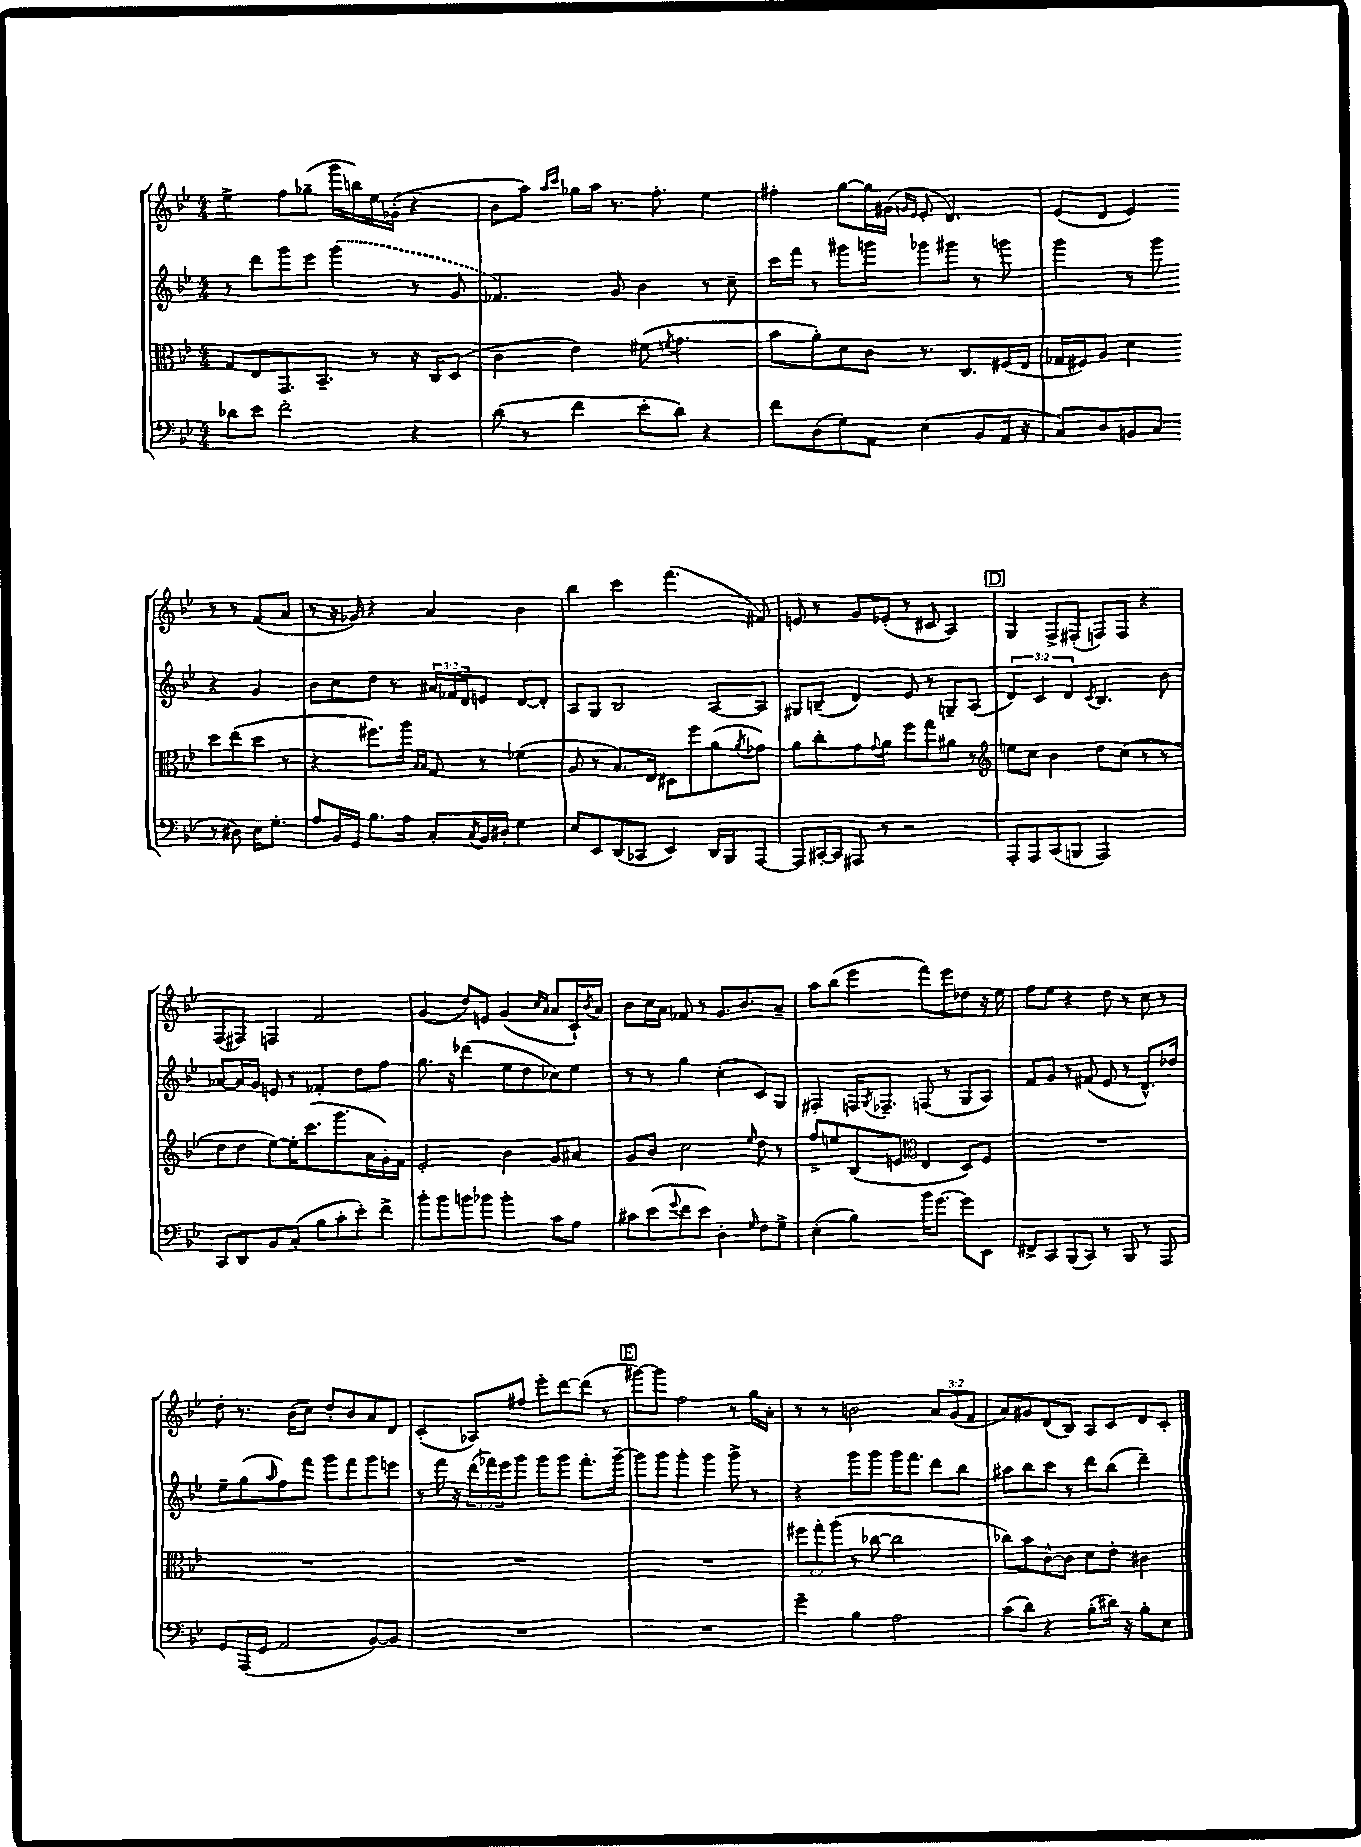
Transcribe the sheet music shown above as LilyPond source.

<<
\new StaffGroup <<
\new Staff = "s0" {
    \clef treble \key bes \major \numericTimeSignature \time 4/4 \override Staff.TupletNumber.text = #tuplet-number::calc-fraction-text
    ees''4-> f''8 ges''8--( g'''16 b''16) ees''16 ges'16-.( r4 |
    bes'8 a''8) \grace { a''16 c'''16 } ges''16 a''16 r8. f''8.-. ees''4 |
    fis''4-. g''8~ g''16 gis'16( \grace { g'16 ees'16 } ees'8-. d'4.) |
    ees'8( d'8 ees'4) r8 r8 f'8( a'8 |
    r8 r16 ges'16) r4 a'4 bes'4 |
    bes''4 c'''4 f'''4.( fis'8) |
    e'8 r8 g'8 ees'8-.( r8 cis'8 a4) |
    \mark \markup { \box "D" } g4 f8-> fis8-.( f8) f8 r4 |
    f8( fis8) f4 f'2 |
    g'4( d''8) e'8 g'4( \grace { c''16 a'16 } a'8 c'16-!) \acciaccatura { bes'8 } a'16 |
    bes'8 c''16 a'16 fes'8 r8 g'8. bes'8. a'8-- |
    a''8 bes''8( ees'''4 f'''8) ees'''8 des''8 r16 ees''16 |
    f''8 ees''8 r4 d''8 r8 c''8 r8 |
    d''8-. r8. bes'16( c''8) d''8-. bes'8 a'8 d'8 |
    c'4-.( aes8) fis''8 ees'''8-. d'''8~ d'''8( r8 |
    \mark \markup { \box "E" } gis'''8~) gis'''8 f''2 r8 g''16 a'16-. |
    r8 r8 b'2 \tuplet 3/2 { a'8 g'8( f'8 } |
    a'8) gis'8 d'8( bes8) a8 c'8 d'8 c'8-. \bar "|." |
}
\new Staff = "s1" {
    \clef treble \key bes \major \numericTimeSignature \time 4/4 \override Staff.TupletNumber.text = #tuplet-number::calc-fraction-text
    r8 d'''8 g'''8 ees'''8 \once \slurDashed g'''4( r8 g'8 |
    fes'4.) g'8 bes'4 r8 c''8-- |
    c'''16 f'''16 r8 gis'''8 g'''8 ges'''8 gis'''8 r8 g'''8 |
    g'''4 r8 g'''8 r4 g'4 |
    bes'8 c''8 d''8 r8 \tuplet 3/2 { ais'16 fes'16 d'16 } e'8 d'8~ d'8-. |
    a8 g8 bes2 a8~ a8 |
    gis8 b8--( d'4) ees'8 r8 g8-- a8( |
    \mark \markup { \box "D" } \tuplet 3/2 { d'4) c'4 d'4 } \acciaccatura { c'8 } bes4. bes'8 |
    aes'8~ aes'16 g'16 e'8 r8 fes'4-. d''8 f''8 |
    g''8. r16 des'''4( ees''8 d''8 ces''8) ees''8 |
    r8 r8 g''4 c''4-.( c'8) g8 |
    fis4-. f16 \acciaccatura { g8 } fes8.-- f8( r8 g8 a8) |
    f'8 g'8 r8 fis'8( ees'8 r8 d'8.-^) des''16 |
    ees''8-- g''8( \grace { a''16 } f''8) f'''8 g'''8 f'''8 g'''8 e'''8 |
    r8 f'''16 r16 \tuplet 3/2 { d'''16( fes'''16) ees'''16 } g'''8 g'''8 g'''8 fes'''8.-. g'''16~-- |
    \mark \markup { \box "E" } g'''8 g'''8 g'''4-. g'''4 g'''8-> r8 |
    r4 g'''8 g'''8 g'''16 f'''8. d'''8 bes''8 |
    ais''8 bes''8 c'''8 r8 d'''8 bes''8( d'''4--) \bar "|." |
}
\new Staff = "s2" {
    \clef alto \key bes \major \numericTimeSignature \time 4/4 \override Staff.TupletNumber.text = #tuplet-number::calc-fraction-text
    g8 ees8 g,8. bes,8.-- r8 r16 c16 d8( |
    c'4 ees'4) fis'8( \acciaccatura { f'8 } g'4. |
    bes'8 a'8-.) d'8 c'8 r8. c8. fis16( ees16 |
    ges16 fis16) a8 d'4 d''8 ees''8( d''8 r8 |
    r4 fis''8.) a''16 \grace { bes16 bes16 } g8 r8 fes'4( |
    a8 r8 bes8.) ees16 dis8 f''8 a'8( \acciaccatura { a'8 } ges'8) |
    a'8 c''8-. g'8 \appoggiatura { g'8 } a'8 f''8 g''8 ais'8 r8 |
    \mark \markup { \box "D" } \clef treble e''8 c''8 bes'4 d''8 c''8( r8 r8 |
    d''8 d''8 ees''8~) ees''16-. c'''8.( g'''8. a'16 g'16-.) f'16 |
    ees'2-. bes'4 g'8 ais'8 |
    g'8 bes'8 c''2 \grace { ees''16 } d''8 r8 |
    f''8-> e''8 bes8( e'8 \clef alto ees4 d8) f8 |
    R1 |
    R1 |
    R1 |
    \mark \markup { \box "E" } R1 |
    \tuplet 3/2 { fis''8 g''8-. a''8( } r8 ces''8~ ces''2 |
    ces''8) bes'8 c'8~-^ c'8 d'8 ees'8-. cis'4 \bar "|." |
}
\new Staff = "s3" {
    \clef bass \key bes \major \numericTimeSignature \time 4/4
    des'8 ees'8 f'2-. r4 |
    d'8( r8 f'4 ees'8-. d'8) r4 |
    f'8 d8( g8) a,8 ees4( bes,8 a,16 r16 |
    c8) d8 b,8 c8( r8 dis8) ees16 g8.-. |
    a8 bes,16 g,16 bes8. a16 c8-. \acciaccatura { c8 } bes,16 dis16-. g4 |
    ees8 ees,8 d,8( ces,8 ees,4) d,16 bes,,16 a,,8~ |
    a,,8 cis,16~-. cis,16 ais,,8 r8 r2 |
    \mark \markup { \box "D" } a,,8-. a,,8 c,8( b,,8 a,,2) |
    c,8 d,8 bes,8 c8-.( bes8 c'8-. ees'8-.) f'8-> |
    bes'8-. bes'8 b'8 bes'8 bes'4-. c'8 a8 |
    cis'8 ees'8( \appoggiatura { g'8 } f'8 ees'8) d4-. \grace { g16 } f8 g8-> |
    ees4-.( bes4) bes'16 g'8.~ g'8 ees,8 |
    fis,8-> c,8 bes,,8( c,8) r8 bes,,8 r8 a,,8 |
    g,8 a,,16( g,16 a,2 bes,8~) bes,8 |
    R1 |
    \mark \markup { \box "E" } R1 |
    g'4-- bes4 a2 |
    c'8( d'8) r4 bes8-.( dis'16) r16 bes8-. ees8 \bar "|." |
}
>>
>>
\layout { \context { \Score \remove "Bar_number_engraver" } }
